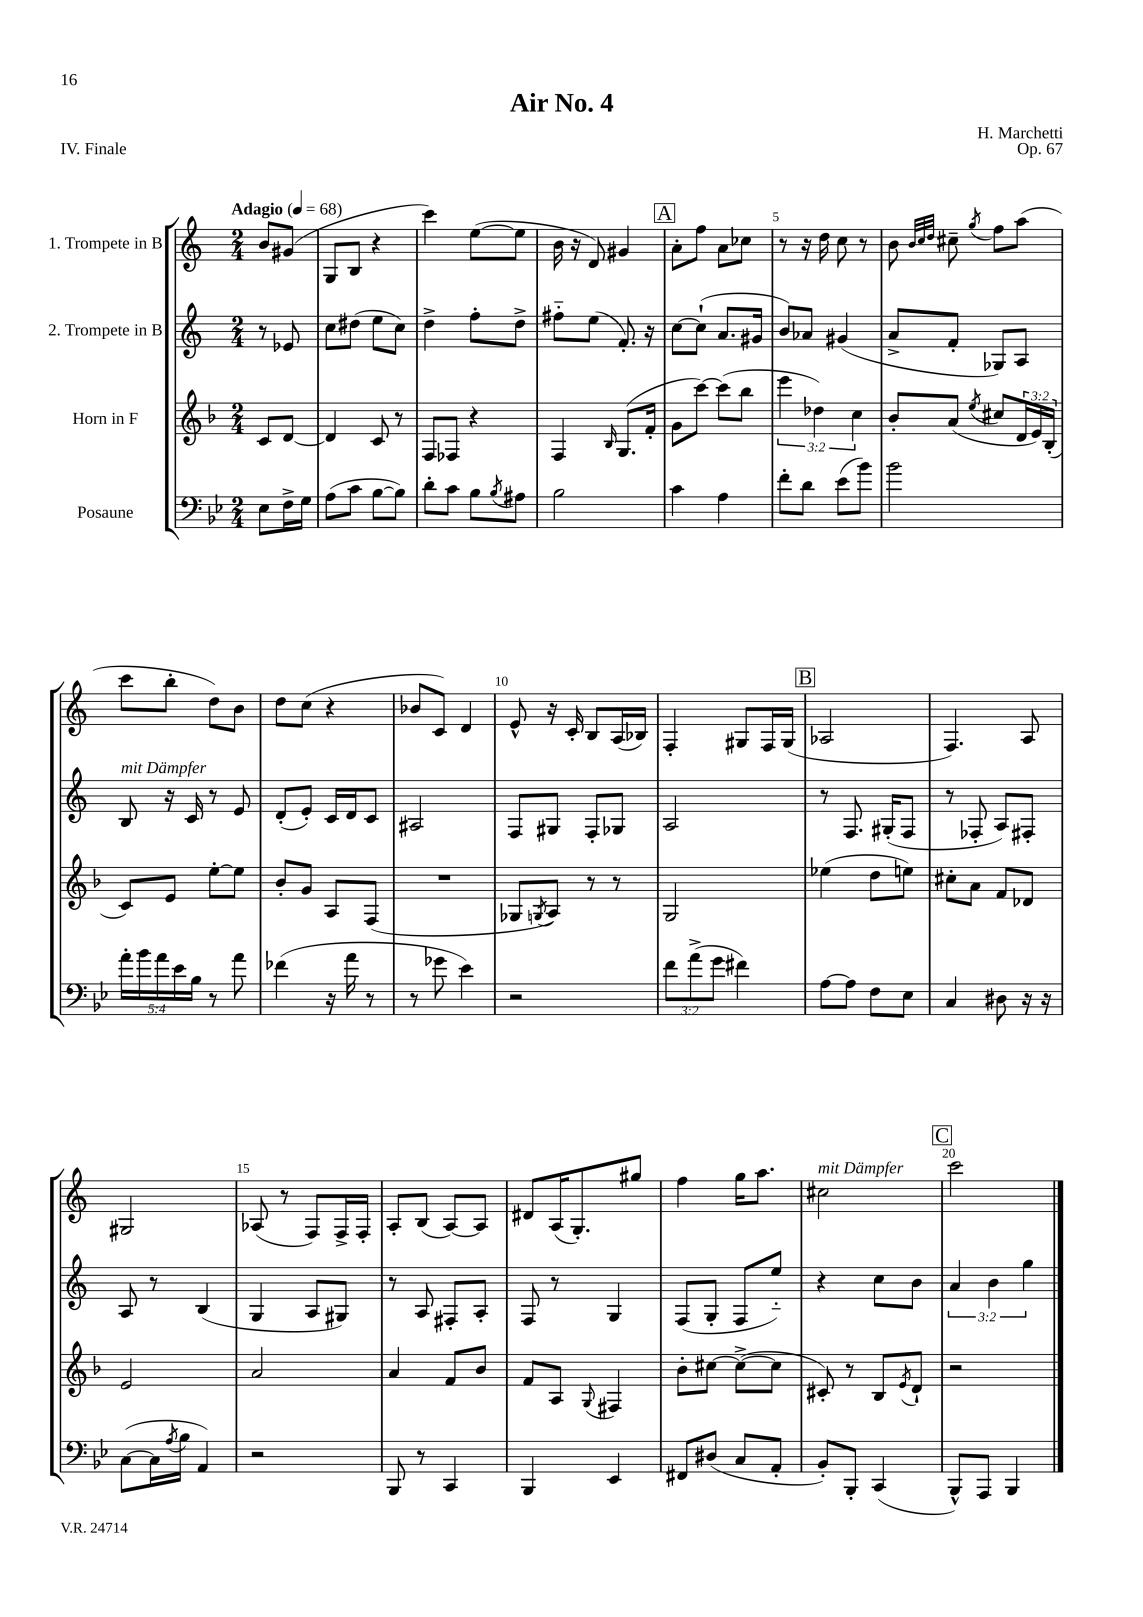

**kern	**kern	**kern	**kern
*part4	*part3	*part2	*part1
*staff4	*staff3	*staff2	*staff1
*I"Posaune	*I"Horn in F	*I"2. Trompete in B	*I"1. Trompete in B
*clefF4	*clefG2	*clefG2	*clefG2
*k[b-e-]	*k[b-]	*k[]	*k[]
*M2/4	*M2/4	*M2/4	*M2/4
*MM68	*MM68	*MM68	*MM68
=	=	=	=
!	!	!	!LO:TX:a:B:t=Adagio
8E-\L	8c/L	8r	8b/L
16F^\L	[8d/J	8e-X/	(8g#X/J
16G\JJ	.	.	.
=1	=1	=1	=1
(8A\L	4d/]	8cc\L	8G/L
8c\J	.	(8dd#X\J	8B/J
[8B-\L	8c/	8ee\L	4r
8B-\J])	8r	8cc\J)	.
=2	=2	=2	=2
8d'\L	8F/L	4dd^\	4ccc\)
8c\J	8F-X/J	.	.
8B-\L	4r	8ff'\L	([8ee\L
8qB-/	.	.	.
8A#X\J	.	8dd^\J	8ee\J]
=3	=3	=3	=3
2B-\	4F/	8ff#X\L	16b\
.	.	.	16r
.	.	(8ee\J	8d/)
.	16qqB-/	.	.
.	(8.G/L	8.f'/)	4g#X/
.	16f'/Jk	16r	.
!!LO:REH:place=s1:t=A
=4	=4	=4	=4
4c\	8g\L	[8cc\L	8a'\L
.	[8ccc\J)	(8cc`\J]	8ff\J
4A\	(8ccc\L]	8.a/L	8a\L
.	8bb-\J	.	8cc-X\J
.	.	16g#X/Jk	.
=5	=5	=5	=5
8f'\L	6eee\	8b/L)	8r
8d\J	.	8a-X/J	16r
.	6dd-X\)	.	.
.	.	.	16dd\
(8e-\L	.	(4g#X/	8cc\
.	6cc\	.	.
8b-\J)	.	.	8r
=6	=6	=6	=6
2b-\	8b-'/L	8a^/L	8b\
.	.	.	32qqb/LLL
.	.	.	32qqcc/
.	.	.	32qqdd/JJJ
.	(8a/J	8f'/J	8cc#X~\
.	8qee/	.	8qgg/
.	8cc#X/L	8G-X/L)	8ff\L
.	24d/L	8A/J	(8aa\J
.	24e/)	.	.
.	(24B-'/JJ	.	.
!!LO:LB:g=z
=7	=7	=7	=7
!	!	!LO:TX:a:i:t=mit Dämpfer	!
20a'\LL	8c/L)	8B/	8ccc\L
20b-\	.	.	.
20a\	.	.	.
.	8e/J	16r	8bb'\J
20e-\	.	.	.
.	.	16c/	.
20B-\JJ	.	.	.
8r	[8ee'\L	8r	8dd\L)
8a\	8ee\J]	8e/	8b\J
=8	=8	=8	=8
(4f-X\	8b-'/L	(8d'/L	8dd\L
.	8g/J	8e'/J)	(8cc\J
16r	8A/L	16c/LL	4r
16a\	.	16d/J	.
8r	(8F/J	8c/J	.
=9	=9	=9	=9
8r	2r	2A#X/	8b-X/L
8g-X\	.	.	8c/J)
4e-\)	.	.	4d/
=10	=10	=10	=10
2r	8G-X/L	8F/L	8e^^/
.	8qGn/	.	.
.	8A/J)	8G#X/J	16r
.	.	.	16c'/
.	8r	8F'/L	8B/L
.	8r	8G-X/J	(16A/L
.	.	.	16B-X/JJ)
=11	=11	=11	=11
12f\L	2G/	2A/	4F'/
(12a^\	.	.	.
12g\J	.	.	.
4f#X\)	.	.	8G#X/L
.	.	.	16F/L
.	.	.	(16G#/JJ
!!LO:REH:place=s1:t=B
=12	=12	=12	=12
[8A\L	(4ee-X\	8r	2A-X/
8A\J]	.	8.F/	.
8F\L	8dd\L	.	.
.	.	(16G#X'/KL	.
8E-\J	8een\J)	8F/J	.
=13	=13	=13	=13
4C/	8cc#X'\L	8r	4.F/)
.	8a\J	8F-X'/	.
8D#X\	8f/L	8A/L)	.
16r	8d-X/J	8F#X'/J	8A/
16r	.	.	.
!!LO:LB:g=z
=14	=14	=14	=14
([8C\L	2e/	8A/	2G#X/
16C\L]	.	8r	.
8qA/	.	.	.
16B-\JJ	.	.	.
4AA/)	.	(4B/	.
=15	=15	=15	=15
2r	2a/	4G/	(8A-X/
.	.	.	8r
.	.	8A/L	8F/L)
.	.	8G#X/J)	16F^/L
.	.	.	16F'/JJ
=16	=16	=16	=16
8BBB-/	4a/	8r	8A'/L
8r	.	8A/	(8B/J
4CC/	8f/L	8F#X'/L	[8A/L)
.	8b-/J	8A'/J	8A/J]
=17	=17	=17	=17
4BBB-/	8f/L	8F/	8d#X/L
.	8A/J	8r	(16A/K
.	.	.	8.G'/)
.	8qqG/	.	.
4EE-/	4F#X/	4G/	.
.	.	.	8gg#X/J
=18	=18	=18	=18
8FF#X/L	8b-'\L	(8F/L	4ff\
(8D#X/J	[8cc#X\J	8G'/J	.
8C/L	(8cc#^\L_	8F/L	16gg\KL
.	.	.	8.aa\J
8AA'/J	8cc#\J]	8ee/J)	.
=19	=19	=19	=19
!	!	!	!LO:TX:a:i:t=mit Dämpfer
8BB-'/L)	8c#X'/)	4r	2cc#X\
8BBB-'/J	8r	.	.
(4CC/	8B-/L	8cc\L	.
.	8qe/	.	.
.	8d`/J	8b\J	.
!!LO:REH:place=s1:t=C
=20	=20	=20	=20
8BBB-^^/L)	2r	6a/	2ccc\
8AAA/J	.	.	.
.	.	6b\	.
4BBB-/	.	.	.
.	.	6gg\	.
==	==	==	==
*-	*-	*-	*-
